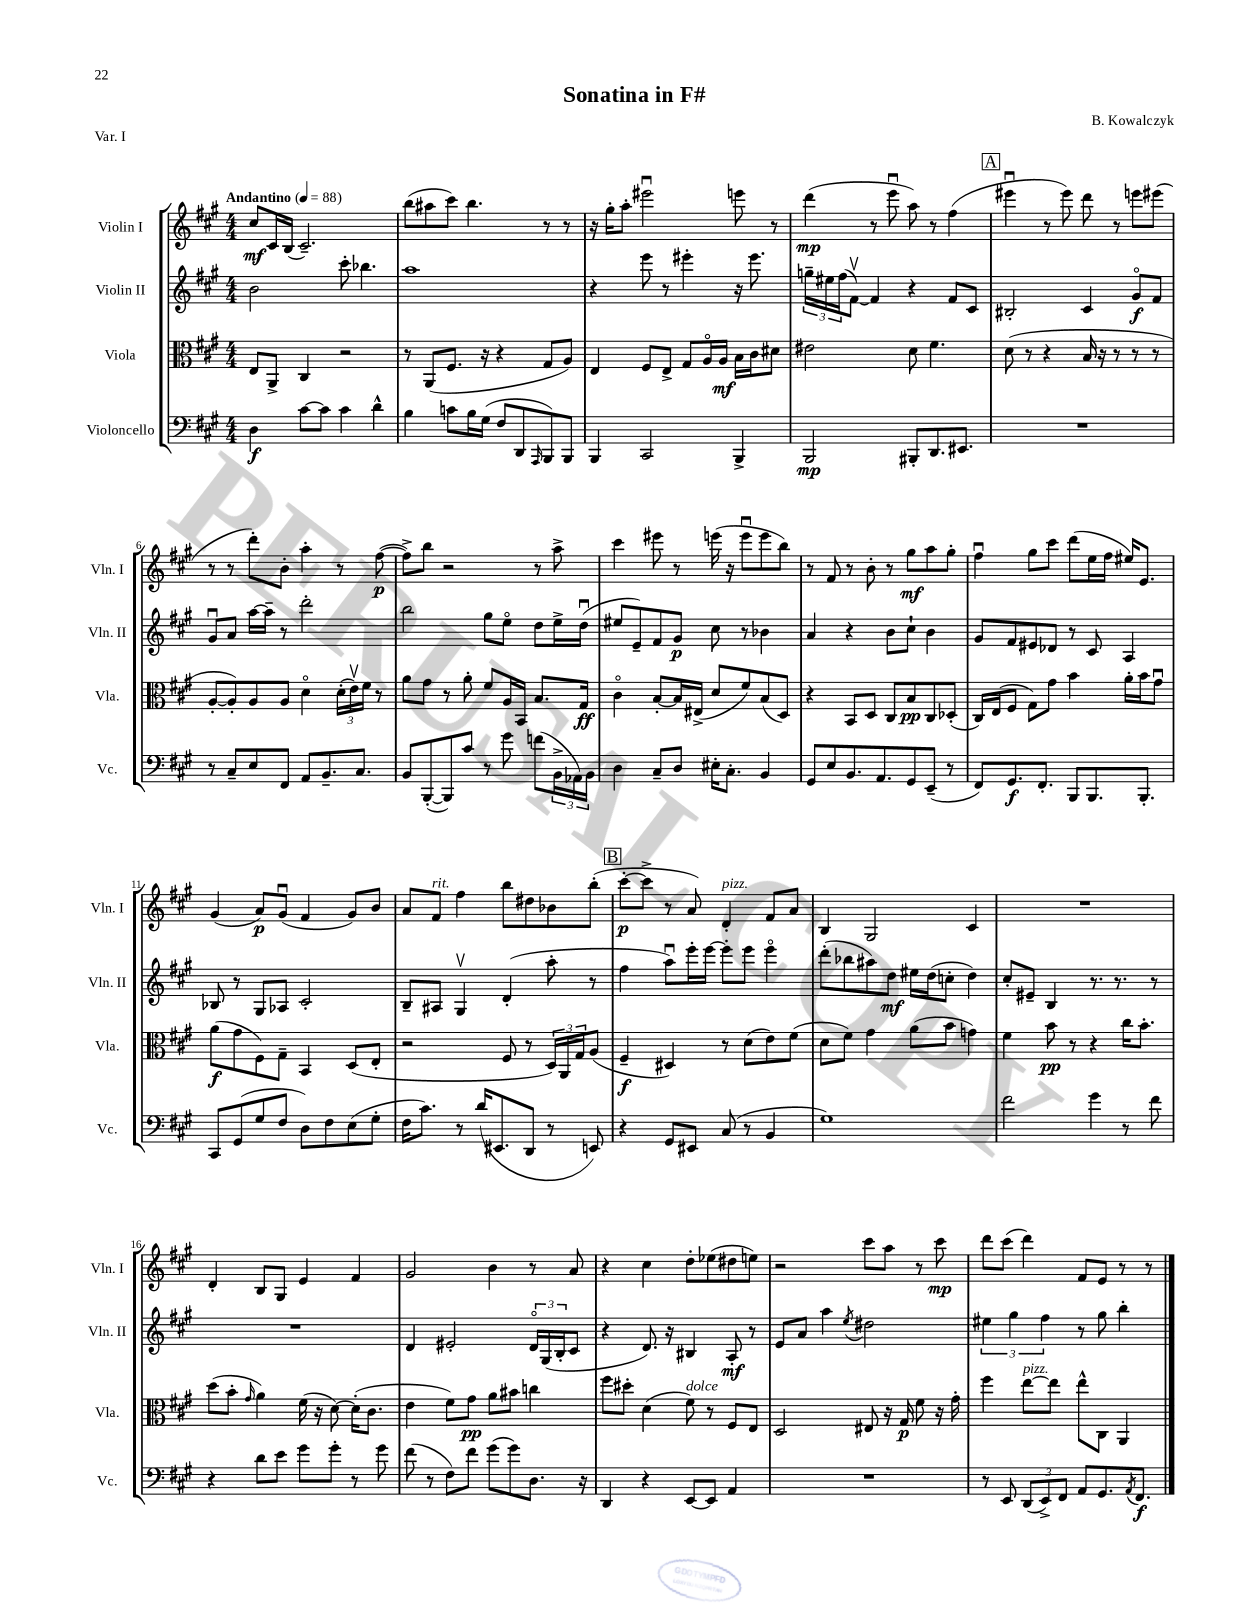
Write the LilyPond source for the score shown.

\header { title = "Sonatina in F#" composer = "B. Kowalczyk" piece = "Var. I" }
<<
\new StaffGroup <<
\new Staff = "s0" \with { instrumentName = "Violin I" shortInstrumentName = "Vln. I" } {
    \clef treble \key a \major \numericTimeSignature \time 4/4 \tempo "Andantino" 4 = 88
    cis''8\mf cis'16 b16( cis'2.--) |
    b''8( ais''8 cis'''8) b''4. r8 r8 |
    r16 gis''16-. a''8-. eis'''2\downbow e'''8 r8 |
    d'''4\mp( r8 e'''8\downbow a''8) r8 fis''4( |
    \mark \markup { \box "A" } eis'''4\downbow r8 eis'''8) d'''8 r8 e'''8 eis'''8( |
    r8 r8 d'''8-.) b'8-. a''4-. r8 fis''8~\p( |
    fis''8->) b''8 r2 r8 a''8-> |
    cis'''4 eis'''8 r8 e'''16( r16 e'''8\downbow e'''8 b''8) |
    r8 fis'8 r8 b'8-. r8 gis''8\mf a''8 gis''8-. |
    fis''4\downbow gis''8 cis'''8 d'''8( e''16 fis''16 eis''16) e'8. |
    gis'4( a'8\p) gis'8\downbow( fis'4 gis'8) b'8 |
    a'8 fis'8^\markup { \italic "rit." } fis''4 b''8 dis''8 bes'8 b''8-.( |
    \mark \markup { \box "B" } cis'''8~-.\p cis'''8-> r8 a'8) d'4-.^\markup { \italic "pizz." } fis'8 a'8 |
    b4 gis2 cis'4 |
    R1 |
    d'4-. b8 gis8 e'4 fis'4 |
    gis'2 b'4 r8 a'8 |
    r4 cis''4 d''8-. ees''8( dis''8 e''8) |
    r2 cis'''8 a''8 r8 cis'''8\mp |
    d'''8 cis'''8( d'''4) fis'8 e'8 r8 r8 \bar "|." |
}
\new Staff = "s1" \with { instrumentName = "Violin II" shortInstrumentName = "Vln. II" } {
    \clef treble \key a \major \numericTimeSignature \time 4/4
    b'2 cis'''8-. bes''4. |
    a''1 |
    r4 e'''8 r8 eis'''4-. r16 eis'''8. |
    \tuplet 3/2 { g''16-- eis''16 fis''16( } fis'8~\upbow) fis'4 r4 fis'8 cis'8 |
    \mark \markup { \box "A" } bis2-. cis'4 gis'8\flageolet\f fis'8 |
    gis'8\downbow a'8 a''16~ a''16-- r8 d'''2-. |
    b''2 gis''8 e''8\flageolet d''8 e''16-> d''16\downbow( |
    eis''8 e'8--) fis'8 gis'8\p cis''8 r8 bes'4 |
    a'4 r4 b'8 cis''8-! b'4 |
    gis'8 fis'8 eis'8 des'8 r8 cis'8 a4 |
    bes8 r8 gis8 aes8 cis'2-. |
    b8-- ais8 gis4\upbow d'4-.( a''8-. r8 |
    \mark \markup { \box "B" } fis''4 a''8\downbow) e'''16-. e'''16~ e'''8-. e'''8 e'''4\flageolet |
    d'''8-.( bes''8 ais''8) d''8\mf eis''16 d''16( c''8-. d''4) |
    cis''8-. eis'8-- b4 r8. r8. r8 |
    R1 |
    d'4 eis'2-. \tuplet 3/2 { d'16\flageolet gis16( b16-. } cis'8 |
    r4 d'8.) r16 bis4 a8-.\mf r8 |
    e'8 a'8 a''4 \acciaccatura { e''8 } dis''2 |
    \tuplet 3/2 { eis''4 gis''4 fis''4 } r8 gis''8 b''4-. \bar "|." |
}
\new Staff = "s2" \with { instrumentName = "Viola" shortInstrumentName = "Vla." } {
    \clef alto \key a \major \numericTimeSignature \time 4/4
    e8 a,8-> cis4 r2 |
    r8 a,8( fis8. r16 r4 gis8 a8) |
    e4 fis8 e8-> gis8 a16\flageolet a16\mf b16 cis'16 dis'8 |
    eis'2 d'8 fis'4. |
    \mark \markup { \box "A" } d'8( r8 r4 b16 r16 r8 r8 r8 |
    a8~-. a8-.) a8 a8 d'4\flageolet \tuplet 3/2 { d'16-.( e'16\upbow) fis'16 } r8 |
    a'8 gis'8 r8 a'8-. fis'8 a16 b,16 b8. gis16\ff |
    cis'4\flageolet b8~-. b16 eis16->( d'8 fis'8) b8( d8) |
    r4 b,8 d8 cis8 b8\pp cis8 des8-.( |
    cis16) e16( fis8 gis8) gis'8 b'4 a'16-. b'16 gis'8\downbow |
    a'8\f( gis'8 fis8) gis8-- b,4 d8( e8-. |
    r2 fis8 r8 \tuplet 3/2 { d16) a,16 gis16 } a8( |
    \mark \markup { \box "B" } fis4--\f dis4) r8 d'8( e'8) fis'8( |
    d'8 fis'8) gis'4 a'8( b'8 g'4) |
    fis'4 b'8\pp r8 r4 cis''16 b'8.-. |
    d''8( b'8-. \grace { gis'16 } a'4) fis'16( r16 d'8~) d'16-.( cis'8. |
    e'4 fis'8) gis'8\pp a'8 bis'8 c''4 |
    fis''8 dis''8-. d'4( fis'8^\markup { \italic "dolce" }) r8 fis8 e8 |
    d2 eis8 r16 gis16\p fis'8 r16 gis'16-. |
    fis''4 e''8~^\markup { \italic "pizz." } e''8 e''8-^ cis8 a,4 \bar "|." |
}
\new Staff = "s3" \with { instrumentName = "Violoncello" shortInstrumentName = "Vc." } {
    \clef bass \key a \major \numericTimeSignature \time 4/4
    d4\f cis'8~ cis'8 cis'4 d'4-^ |
    b4 c'8 b16 gis16( fis8 d,8 \grace { a,,16 } b,,8) b,,8 |
    b,,4 cis,2 b,,4-> |
    b,,2\mp bis,,8-. d,8. eis,8. |
    \mark \markup { \box "A" } R1 |
    r8 cis8-- e8 fis,8 a,8 b,8.-- cis8. |
    b,8 b,,8~-.( b,,8) cis'8 r8 gis'8 f'8( \tuplet 3/2 { b,16-> aes,16) b,16 } |
    d4 cis8-- d8 eis16-. cis8.-. b,4 |
    gis,8 e8 b,8. a,8. gis,8 e,8--( r8 |
    fis,8) gis,8.\f fis,8.-. b,,8 b,,8. b,,8.-. |
    cis,8 gis,8( gis8 fis8 d8) fis8 e8( gis8-. |
    fis16 cis'8.) r8 d'16( eis,8. d,8 r8 e,8) |
    \mark \markup { \box "B" } r4 gis,8 eis,8 cis8( r8 b,4 |
    gis1) |
    fis'2 gis'4 r8 fis'8 |
    r4 d'8 e'8 gis'8 gis'8-. r8 gis'8 |
    fis'8( r8 fis8) fis'8 gis'8( gis'8) d8. r16 |
    d,4 r4 e,8~ e,8 a,4 |
    R1 |
    r8 e,8 \tuplet 3/2 { d,8( e,8->) fis,8 } a,8 gis,8. \acciaccatura { a,8 } fis,8.\f \bar "|." |
}
>>
>>
